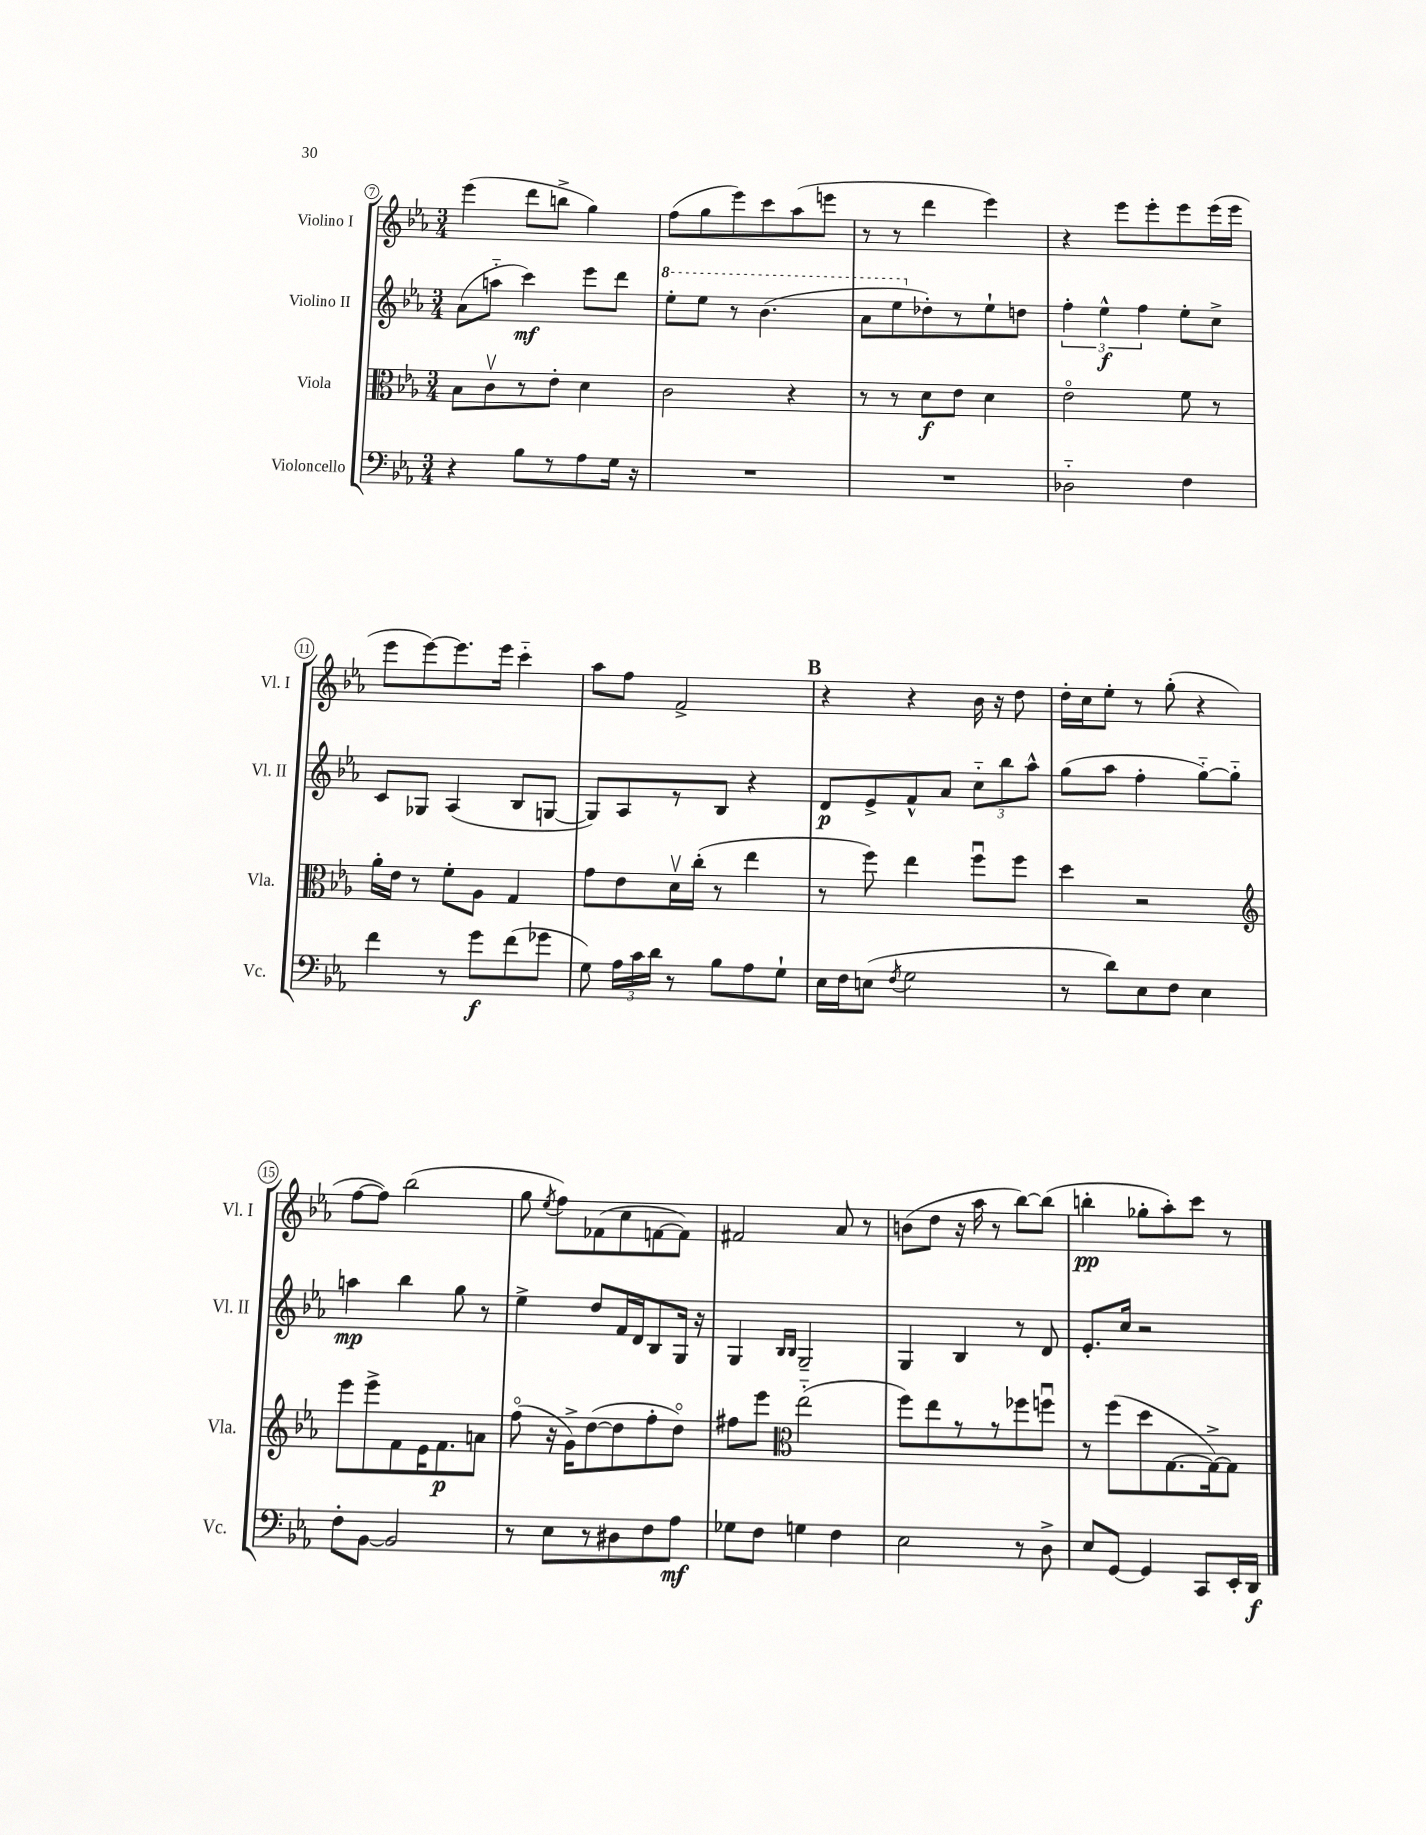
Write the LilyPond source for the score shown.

<<
\new StaffGroup <<
\new Staff = "s0" \with { instrumentName = "Violino I" shortInstrumentName = "Vl. I" } {
    \clef treble \key ees \major \numericTimeSignature \time 3/4
    \autoBeamOff ees'''4( d'''8[ b''8]-> g''4) |
    f''8[( g''8 ees'''8) c'''8 aes''8( e'''8] |
    r8 r8 d'''4 ees'''4) |
    r4 ees'''8[ ees'''8-. ees'''8 ees'''16( ees'''16] |
    ees'''8[ ees'''8~) ees'''8. ees'''16] c'''4-_ |
    aes''8[ f''8] f'2-> |
    \mark \markup { \bold "B" } r4 r4 bes'16 r16 d''8 |
    d''16[-. c''16 ees''8]-. r8 g''8-.( r4 |
    f''8[~ f''8]) bes''2( |
    g''8 \acciaccatura { ees''8 } f''8[) fes'8( c''8 f'8~ f'8]) |
    fis'2 aes'8 r8 |
    b'8[( d''8] r16 aes''16 r8 bes''8[~) bes''8]( |
    b''4-.\pp ges''8[-. aes''8-.) c'''8] r8 \bar "|." |
}
\new Staff = "s1" \with { instrumentName = "Violino II" shortInstrumentName = "Vl. II" } {
    \clef treble \key ees \major \numericTimeSignature \time 3/4
    \autoBeamOff aes'8[( a''8]-_ c'''4\mf) ees'''8[ d'''8] |
    \ottava #1 ees'''8[-. ees'''8] r8 bes''4.( |
    aes''8[ ees'''8 \ottava #0 des''8-.) r8 ees''8-! d''8] |
    \tuplet 3/2 { f''4-. ees''4-^\f f''4 } ees''8[-. c''8]-> |
    c'8[ ges8] aes4( bes8[ g8]~ |
    g8[) aes8 r8 bes8] r4 |
    \mark \markup { \bold "B" } d'8[\p ees'8-> f'8-^ aes'8] \tuplet 3/2 { c''8[-_ bes''8 aes''8]-^ } |
    g''8[( aes''8] f''4-. g''8[~-_) g''8]-_ |
    a''4\mp bes''4 g''8 r8 |
    ees''4-> d''8[ f'16 d'16 bes8 g16] r16 |
    g4 \grace { bes16[ bes16] } g2-- |
    g4 bes4 r8 d'8 |
    ees'8.[-. c''16] r2 \bar "|." |
}
\new Staff = "s2" \with { instrumentName = "Viola" shortInstrumentName = "Vla." } {
    \clef alto \key ees \major \numericTimeSignature \time 3/4
    \autoBeamOff bes8[ c'8\upbow r8 ees'8]-. d'4 |
    c'2 r4 |
    r8 r8 d'8[\f ees'8] d'4 |
    ees'2\flageolet f'8 r8 |
    aes'16[-. ees'16] r8 f'8[-. aes8] g4 |
    g'8[ ees'8 d'16\upbow c''16]-.( r8 ees''4 |
    \mark \markup { \bold "B" } r8 f''8) ees''4 f''8[\downbow f''8] |
    d''4 r2 |
    \clef treble ees'''8[ ees'''8-> f'8 ees'16 f'8.\p a'8] |
    f''8\flageolet( r16 g'16[->) d''8~( d''8 f''8-. d''8]\flageolet) |
    fis''8[ ees'''8] \clef alto ees''2-_( |
    f''8[) ees''8 r8 r8 fes''8 f''8]\downbow |
    r8 f''8[( d''8 g8.~ g16~->) g8] \bar "|." |
}
\new Staff = "s3" \with { instrumentName = "Violoncello" shortInstrumentName = "Vc." } {
    \clef bass \key ees \major \numericTimeSignature \time 3/4
    \autoBeamOff r4 bes8[ r8 aes8 g16] r16 |
    R2. |
    R2. |
    des2-_ f4 |
    f'4 r8 g'8[\f f'8( ges'8] |
    g8) \tuplet 3/2 { aes16[ c'16 d'16] } r8 bes8[ aes8 g8]-! |
    \mark \markup { \bold "B" } ees16[ f16 e8]( \acciaccatura { f8 } g2 |
    r8 d'8[) ees8 f8] ees4 |
    f8[-. bes,8]~ bes,2 |
    r8 ees8[ r8 dis8 f8 aes8]\mf |
    ges8[ f8] g4 f4 |
    ees2 r8 d8-> |
    ees8[ g,8]~ g,4 c,8[ ees,16-. d,16]\f \bar "|." |
}
>>
>>
\layout { \context { \Score currentBarNumber = #7 \override BarNumber.stencil = #(make-stencil-circler 0.1 0.3 ly:text-interface::print) } }
